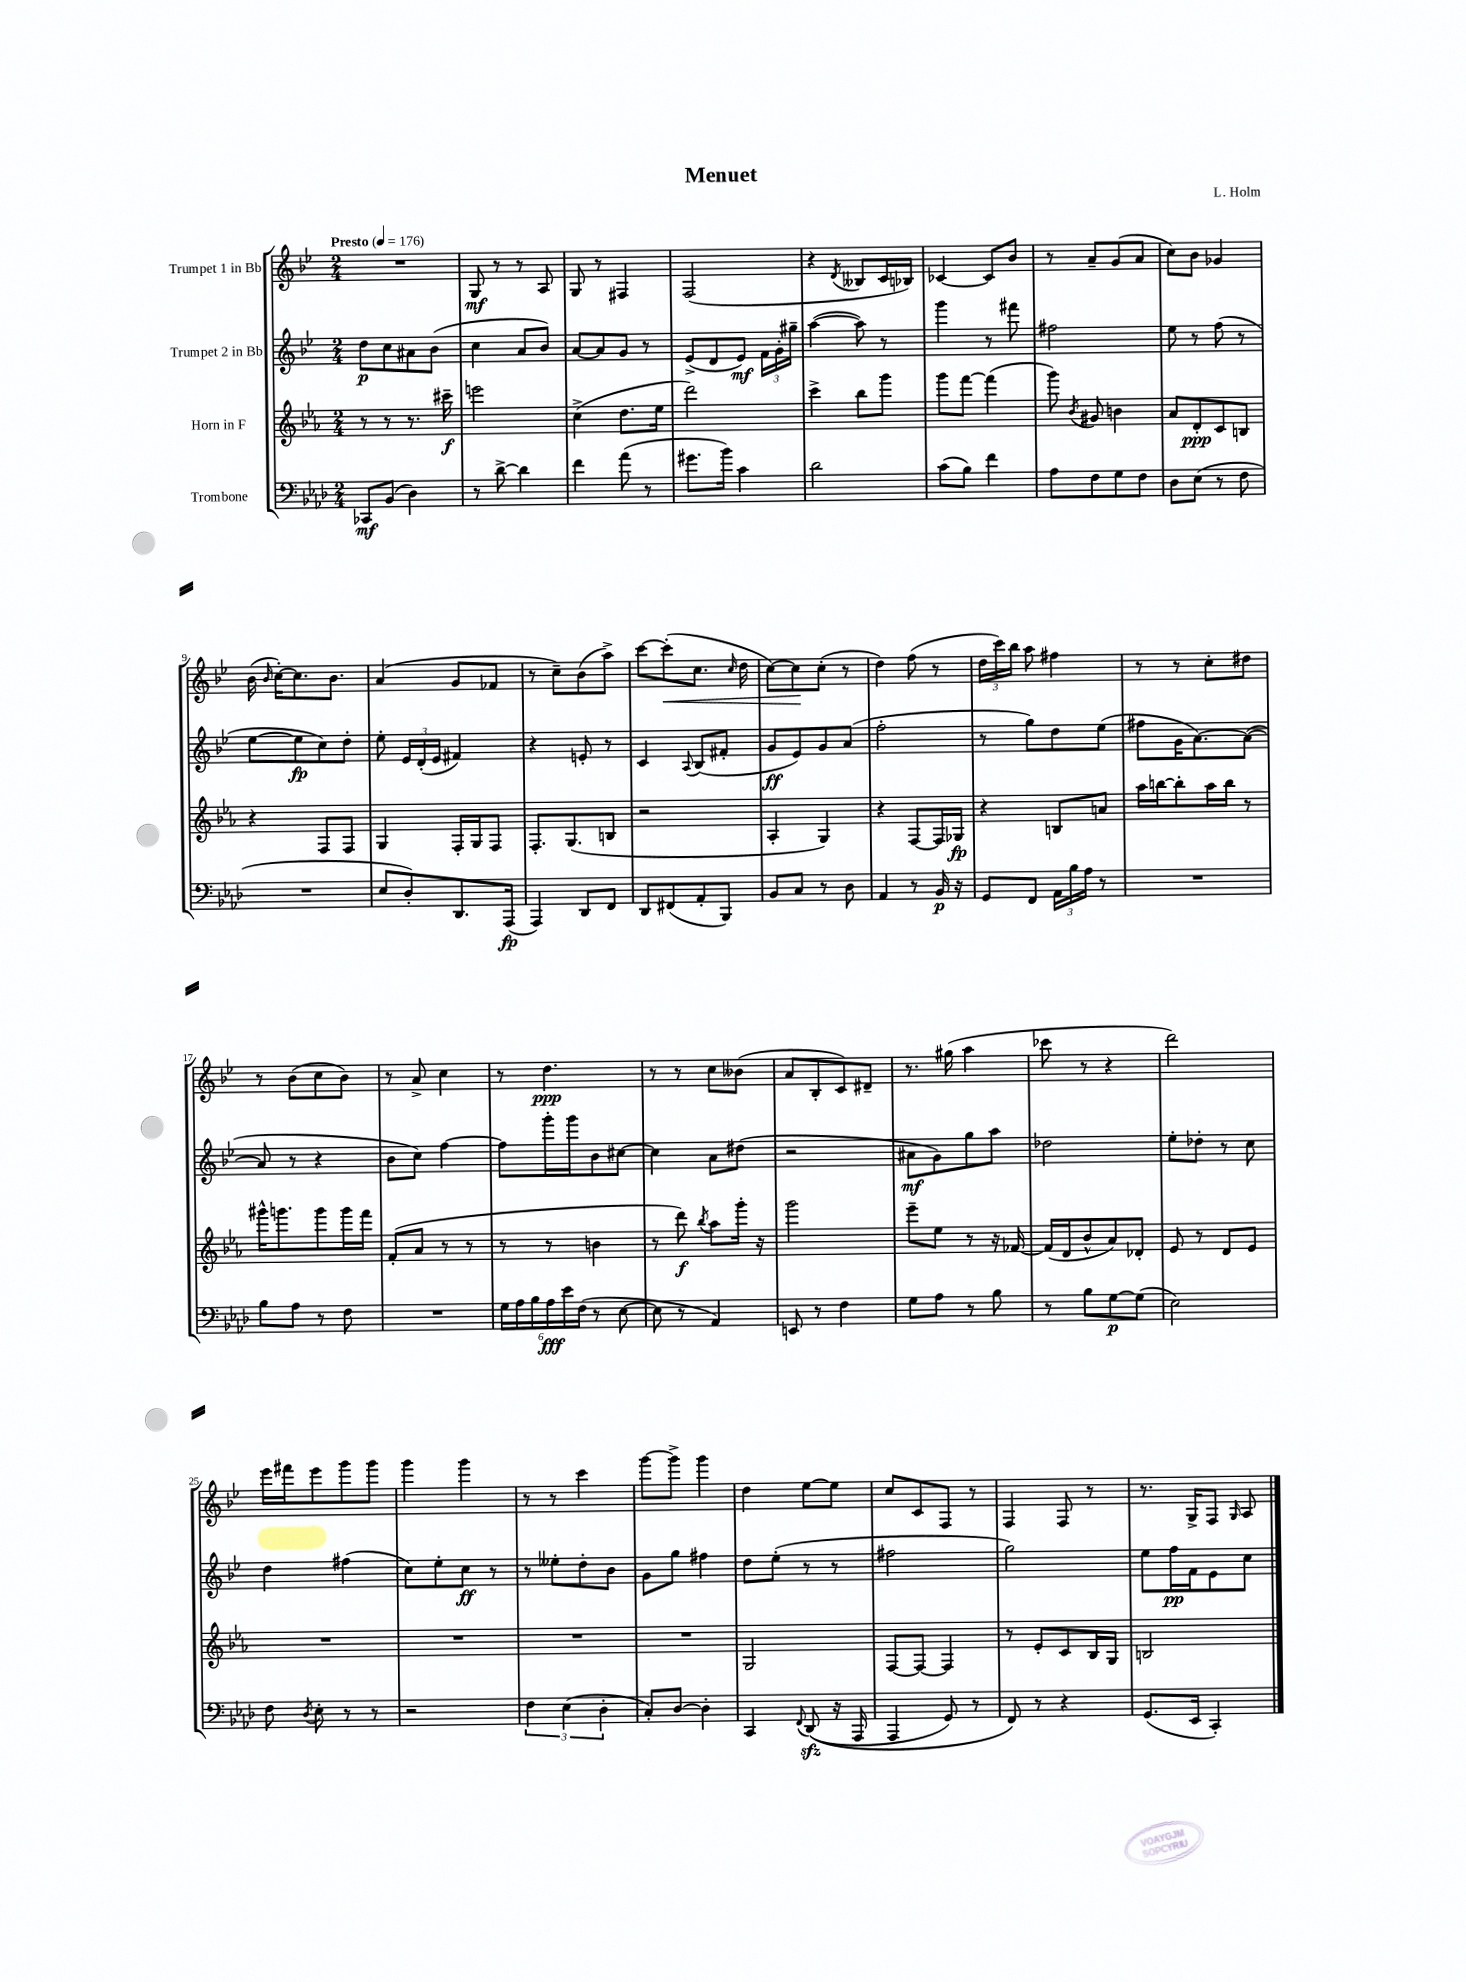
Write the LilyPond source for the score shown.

\header { title = "Menuet" composer = "L. Holm" }
<<
\new StaffGroup <<
\new Staff = "s0" \with { instrumentName = "Trumpet 1 in Bb" } {
    \clef treble \key bes \major \numericTimeSignature \time 2/4 \tempo "Presto" 4 = 176
    \autoBeamOff R2 |
    g8\mf r8 r8 a8 |
    g8 r8 fis4 |
    f2( |
    r4 \acciaccatura { d'8 } beses8[ c'16 bes16]) |
    ces'4~ ces'8[ bes'8] |
    r8 a'8[-- g'8( a'8] |
    c''8[) bes'8] ges'4 |
    bes'16( \grace { bes'16 } c''16[~-.) c''8. bes'8.] |
    a'4( g'8[ fes'8] |
    r8 c''8[--) bes'8( a''8]->) |
    c'''8[~ c'''8-.\<( c''8.] \grace { c''16 } d''16 |
    c''8[~) c''8\! c''8]-.( r8 |
    d''4) f''8( r8 |
    \tuplet 3/2 { d''16[ c'''16) bes''16] } a''8 fis''4 |
    r8 r8 c''8[-. dis''8] |
    r8 bes'8[( c''8 bes'8]) |
    r8 a'8-> c''4 |
    r8 d''4.\ppp |
    r8 r8 c''8[ beses'8]( |
    a'8[ bes8-. c'8) dis'8]-- |
    r8. gis''16( a''4 |
    ces'''8 r8 r4 |
    d'''2) |
    ees'''16[ fis'''16 ees'''8 g'''8 g'''8] |
    g'''4 g'''4 |
    r8 r8 c'''4 |
    g'''8[~ g'''8]-> g'''4 |
    d''4 ees''8[~ ees''8] |
    c''8[ c'8 f8] r8 |
    f4 f8 r8 |
    r8. g16[-> f8] \grace { g16 } a8 \bar "|." |
}
\new Staff = "s1" \with { instrumentName = "Trumpet 2 in Bb" } {
    \clef treble \key bes \major \numericTimeSignature \time 2/4
    \autoBeamOff d''8[\p c''8 ais'8 bes'8]( |
    c''4 a'8[ bes'8]) |
    a'8[~ a'8 g'8] r8 |
    ees'8[->( d'8 ees'8]\mf) \tuplet 3/2 { f'16[ g'16-. gis''16]-- } |
    a''4~( a''8) r8 |
    g'''4 r8 fis'''8 |
    fis''2 |
    ees''8 r8 f''8( r8 |
    ees''8[~ ees''8\fp c''8) d''8]-. |
    ees''8-. \tuplet 3/2 { ees'16[ d'16-.( ees'16] } fis'4) |
    r4 e'8-. r8 |
    c'4 \appoggiatura { a8 } bes8[( fis'8]-. |
    g'8[\ff ees'8) g'8 a'8]( |
    f''2-. |
    r8 g''8[) d''8 ees''8]( |
    fis''8[ g'16 a'8.~) a'8]~( |
    a'8 r8 r4 |
    bes'8[ c''8]) f''4~ |
    f''8[ g'''16-. g'''16 bes'8 cis''8]~ |
    cis''4 a'8[ dis''8]( |
    r2 |
    ais'8[\mf g'8) g''8 a''8] |
    des''2 |
    ees''8[-. des''8]-. r8 c''8 |
    d''4 fis''4( |
    c''8[) ees''8-. c''8]\ff r8 |
    r8 eeses''8[-. d''8-. bes'8] |
    g'8[ g''8] fis''4 |
    d''8[ ees''8]-.( r8 r8 |
    fis''2 |
    g''2) |
    ees''8[ f''16\pp f'16 ees'8 c''8] \bar "|." |
}
\new Staff = "s2" \with { instrumentName = "Horn in F" } {
    \clef treble \key ees \major \numericTimeSignature \time 2/4
    \autoBeamOff r8 r8 r8. cis'''16--\f |
    e'''2 |
    c''4->( d''8.[ ees''16] |
    d'''2) |
    c'''4-> bes''8[ g'''8] |
    g'''8[ f'''8]~ f'''4( |
    g'''8) \acciaccatura { bes'8 } gis'8 b'4 |
    aes'8[ d'8-.\ppp c'8 b8] |
    r4 f8[ f8] |
    g4 f16[-. g16 f8] |
    f8.[-. g8.( b8] |
    r2 |
    aes4-. g4) |
    r4 f8[~ f16 ges16]\fp |
    r4 b8[ a'8] |
    aes''16[ b''16~ b''8-. aes''16 b''16] r8 |
    gis'''16[-^ g'''8. g'''8 g'''16 f'''16] |
    f'8[-.( aes'8] r8 r8 |
    r8 r8 b'4 |
    r8 d'''8\f) \acciaccatura { bes''8 } aes''8[ g'''16]-. r16 |
    g'''2 |
    ees'''8[-- ees''8] r8 r16 fes'16~ |
    fes'16[( d'16 bes'8-^ aes'8) des'8]-. |
    ees'8 r8 d'8[ ees'8] |
    R2 |
    R2 |
    R2 |
    R2 |
    g2 |
    f8[~ f8]~ f4 |
    r8 ees'8[-. c'8 bes16 g16] |
    b2 \bar "|." |
}
\new Staff = "s3" \with { instrumentName = "Trombone" } {
    \clef bass \key aes \major \numericTimeSignature \time 2/4
    \autoBeamOff ces,8[\mf bes,8]( des4) |
    r8 des'8~-> des'4 |
    f'4 aes'8( r8 |
    gis'8.[ bes'16]) c'4 |
    des'2 |
    c'8[( bes8]) f'4 |
    aes8[ f8 g8 f8] |
    des8[ ees8]( r8 f8 |
    R2 |
    ees8[ des8-.) des,8. aes,,16]\fp( |
    aes,,4) des,8[ f,8] |
    des,8[ fis,8( aes,8-. bes,,8]) |
    bes,8[ c8] r8 des8 |
    aes,4 r8 bes,16\p r16 |
    g,8[ f,8] \tuplet 3/2 { aes,16[ bes16 aes16] } r8 |
    R2 |
    bes8[ aes8] r8 f8 |
    R2 |
    \tuplet 6/4 { g16[ aes16 bes16 aes16\fff ees'16 f16]( } r8 ees8~ |
    ees8 r8 aes,4) |
    e,8 r8 f4 |
    g8[ aes8] r8 bes8 |
    r8 bes8[ g8~\p g8]( |
    ees2) |
    f8 \acciaccatura { des8 } ees8-. r8 r8 |
    r2 |
    \tuplet 3/2 { f4 ees4( des4-. } |
    c8[-.) des8]~ des4-. |
    c,4 \appoggiatura { f,8 } des,8\sfz(\( r16 aes,,16 |
    aes,,4 g,8) r8 |
    f,8\) r8 r4 |
    g,8.[( ees,16] c,4-.) \bar "|." |
}
>>
>>
